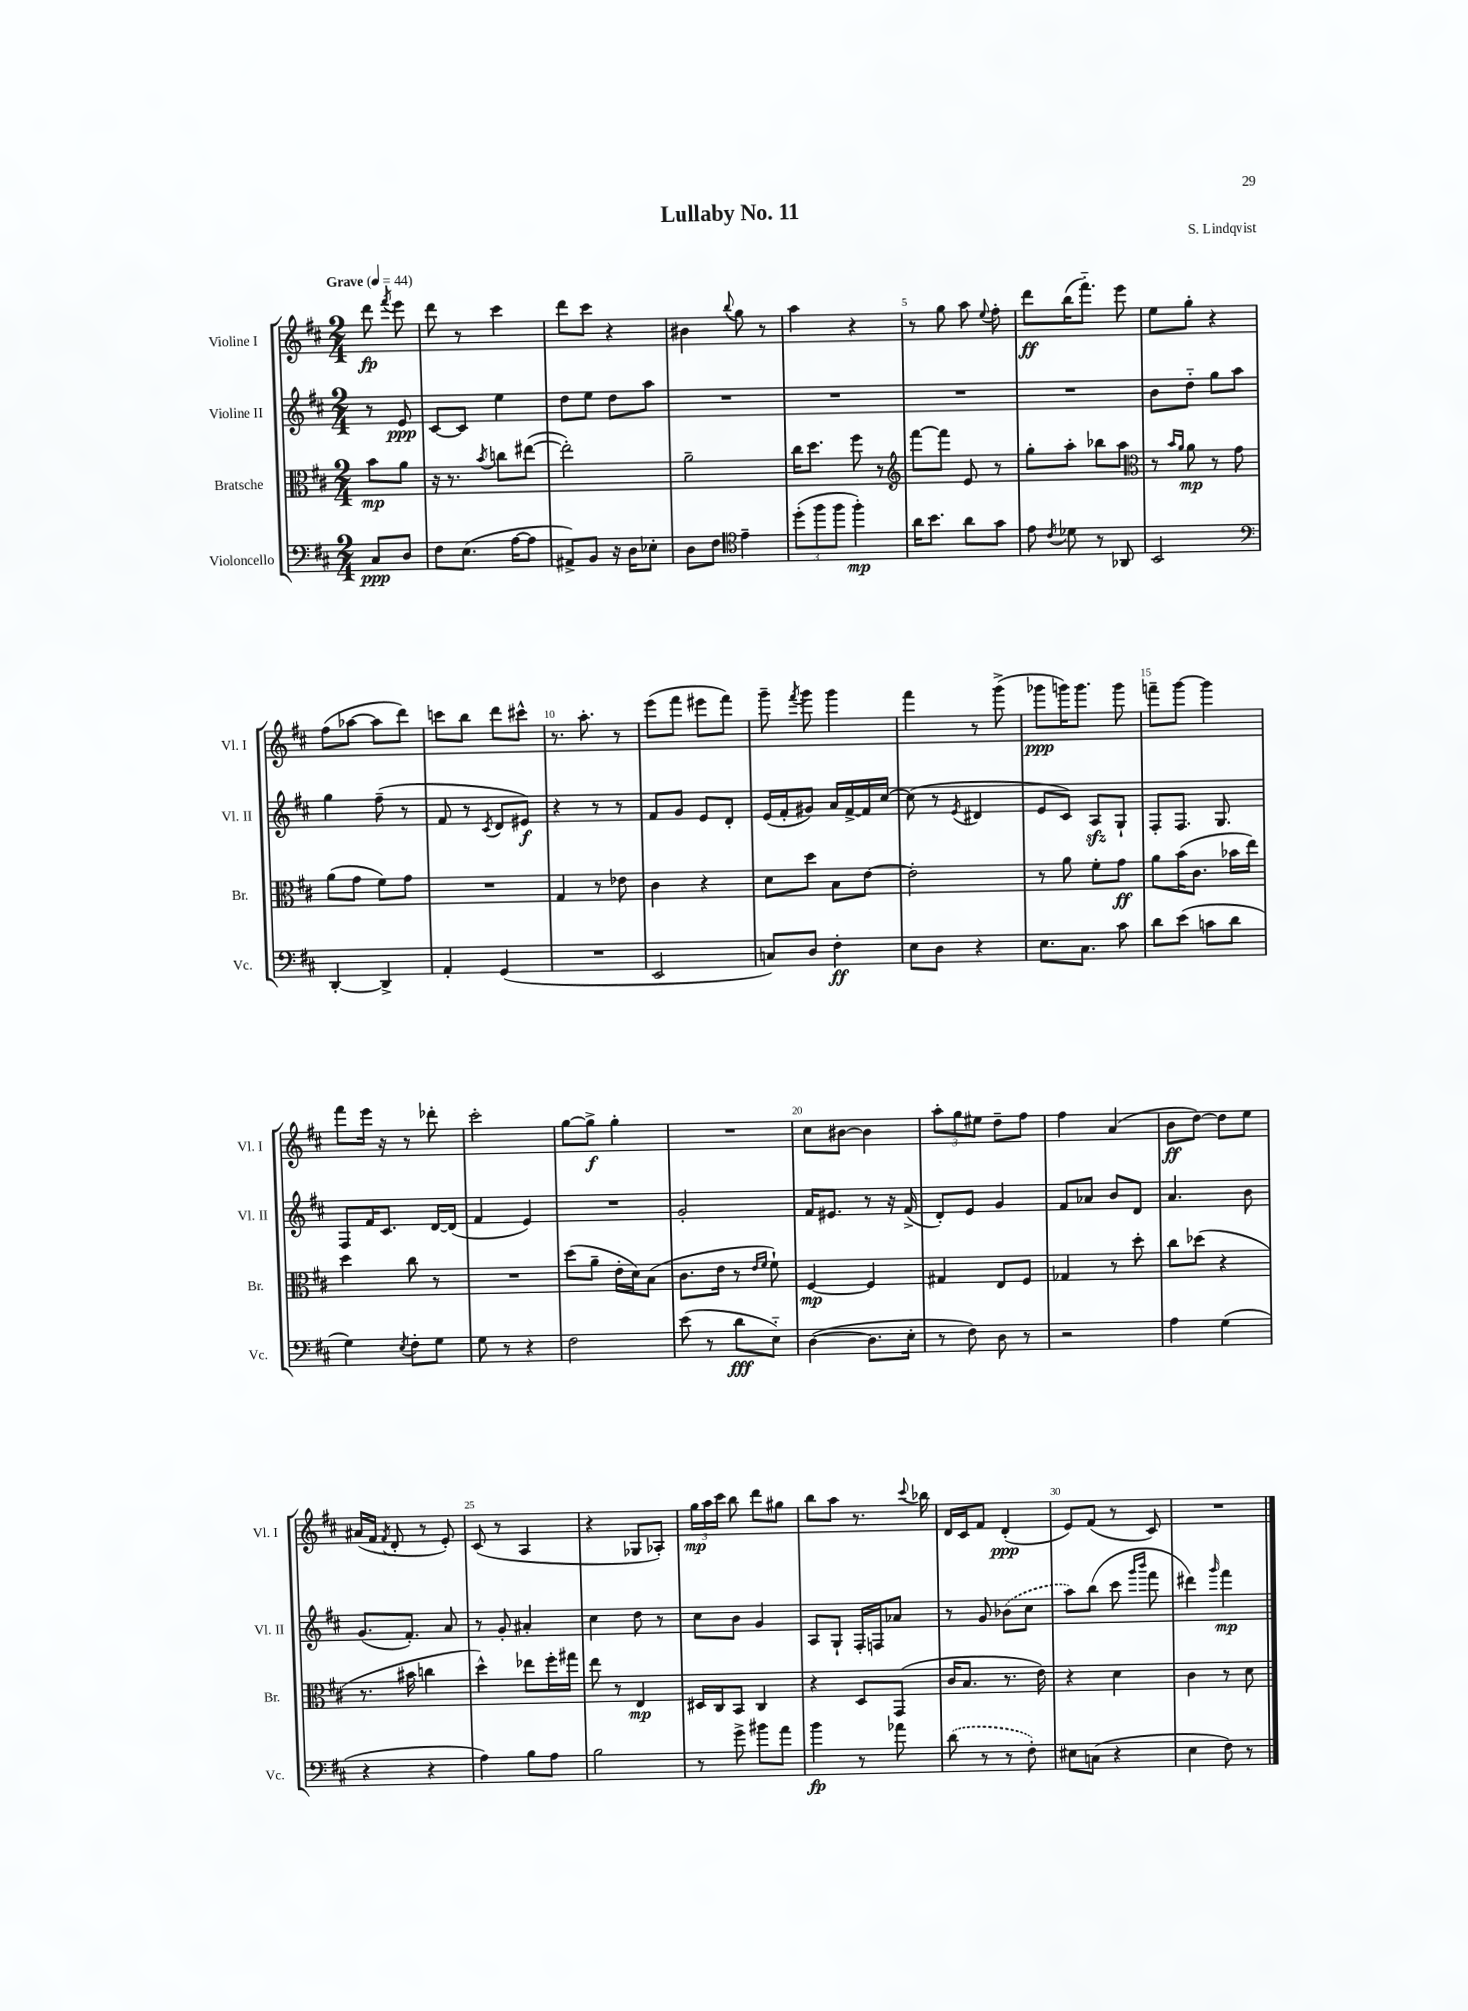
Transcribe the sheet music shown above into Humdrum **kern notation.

**kern	**kern	**kern	**kern
*staff4	*staff3	*staff2	*staff1
*clefF4	*clefC3	*clefG2	*clefG2
*k[f#c#]	*k[f#c#]	*k[f#c#]	*k[f#c#]
*M2/4	*M2/4	*M2/4	*M2/4
*MM44	*MM44	*MM44	*MM44
8C#	8b	8r	8ddd
.	.	.	8qfff#
8D	8a	8e	8eee
=	=	=	=
8F#	16r	[8c#	8ddd
.	8.r	.	.
(8.E	.	8c#]	8r
.	8qb	.	.
.	8cc	4ee	4ccc#
[16A	.	.	.
8A]	([8ee#	.	.
=	=	=	=
8AA#^)	2ee#'])	8dd	8ddd
8BB	.	8ee	8ccc#
16r	.	8dd	4r
16D	.	.	.
8E-'	.	8aa	.
=	=	=	=
8D	2a~	2r	4b#
8F#	.	.	.
*clefC4	*	*	*
.	.	.	8qqbb
4e~	.	.	8gg
.	.	.	8r
=	=	=	=
(12dd'	16cc#	2r	4aa
.	8.dd	.	.
12ff#	.	.	.
12ff#	.	.	.
4ff#')	8ff#	.	4r
.	8r	.	.
=	=	=	=
*	*clefG2	*	*
16a	[8fff#	2r	8r
8.b	.	.	.
.	8fff#]	.	8gg
8a	8e	.	8aa
.	.	.	8qqee
8g	8r	.	8ff#'
=	=	=	=
8e	8gg'	2r	8ddd
8qc#	.	.	.
8d-	8aa'	.	(16bb
.	.	.	8.fff#'~)
8r	8bb-	.	.
8AA-	8aa	.	8eee
=	=	=	=
*	*clefC3	*	*
2BB	8r	8b	8ee
.	16qqb	.	.
.	16qqa	.	.
.	8a	8dd'~	8gg'
.	8r	8gg	4r
.	8g	8aa	.
=	=	=	=
*clefF4	*	*	*
[4DD'	(8a	4gg	(8ff#
.	8g	.	[8aa-
4DD^]	8f#)	(8ff#~	8aa-]
.	8g	8r	8ddd)
=	=	=	=
4AA'	2r	8f#	8ccc
.	.	8r	8bb
.	.	8qc#	.
(4GG	.	8d	8ddd
.	.	8e#)	8ccc#^^
=	=	=	=
2r	4G	4r	8.r
.	.	.	8.aa'
.	8r	8r	.
.	8e-	8r	8r
=	=	=	=
2EE	4c#	8f#	(8eee
.	.	8g	8fff#
.	4r	8e	8eee#
.	.	8d'	8fff#)
=	=	=	=
8C)	8d	(16e	8ggg~
.	.	16f#'	.
.	.	.	8qfff#
8D	8dd	8g#)	8ggg
4F#'	8B	16a	4ggg
.	.	[16f#^	.
.	[8e	16f#]	.
.	.	[16cc#	.
=	=	=	=
8E	2e']	(8cc#]	4fff#
8D	.	8r	.
.	.	8qe	.
4r	.	4d#	8r
.	.	.	(8ggg^
=	=	=	=
8.E	8r	8e	8ggg-
.	8a	8c#)	16ggg)
8.C#	.	.	8.ggg
.	8f#'	8A	.
8c#	8g	8G`	8ggg
=	=	=	=
8d	8a	8F#'	8fff~
(8e	(16b	8.F#	[8ggg
.	8.c#	.	.
8c	.	.	4ggg]
.	.	8.G	.
8d	16b-	.	.
.	16ee)	.	.
=	=	=	=
4G)	4dd	8F#	8fff#
.	.	16f#	16eee
.	.	8.c#	16r
8qE	.	.	.
8F#'	8cc#	.	8r
8G	8r	[16d	8ddd-'
.	.	(16d]	.
=	=	=	=
8G	2r	4f#	2ccc#'
8r	.	.	.
4r	.	4e)	.
=	=	=	=
2F#	(8dd	2r	[8gg
.	8a~	.	8gg^]
.	16e'	.	4gg'
.	16d)	.	.
.	(8B	.	.
=	=	=	=
(8e	8.c#	2g'	2r
8r	.	.	.
.	16e	.	.
8d	8r	.	.
.	16qqe	.	.
.	16qqf#	.	.
8E'~)	8f#`)	.	.
=	=	=	=
([4D	[4F#	16f#	8cc#
.	.	8.e#	.
.	.	.	[8b#
8.D]	4F#]	8r	4b#]
.	.	16r	.
16E'	.	(16f#^	.
=	=	=	=
8r	4G#	8d')	12aa'
.	.	.	12gg
8F#)	.	8e	.
.	.	.	12ee#
8D	8E	4g	8dd~
8r	8F#	.	8ff#
=	=	=	=
2r	4G-	8f#	4ff#
.	.	8a-	.
.	8r	8b	(4a
.	8dd'	8d	.
=	=	=	=
4A	8cc#	4.a	8b
.	(8dd-	.	[8dd)
(4G	4r	.	8dd]
.	.	8b	8ee
=	=	=	=
4r	8.r	(8.g	(16a#
.	.	.	16f#
.	.	.	8qf#
.	.	.	8d'
.	16b#	8.f#')	.
4r	4cc	.	8r
.	.	8a	8e')
=	=	=	=
4A)	4dd^^)	8r	(8c#
.	.	8g'	8r
8B	8ee-	4a#'	4A
8A	16ff#'	.	.
.	16gg#	.	.
=	=	=	=
2B	8ee	4cc#	4r
.	8r	.	.
.	4E	8dd	8G-
.	.	8r	8A-')
=	=	=	=
8r	16D#	8cc#	24gg
.	.	.	24aa
.	16C#	.	.
.	.	.	24ccc#
8g^	8BB	8b	8bb
8b#	4C#	4g	8ddd
8a	.	.	8gg#
=	=	=	=
4b	4r	8A	8bb
.	.	8G`	8aa
8r	8D	16F#'	8.r
.	.	16F	.
8a-	(8GG	8a-	.
.	.	.	8qqccc#
.	.	.	16bb-
=	=	=	=
(8d	16c#	8r	16d
.	8.B	.	16c#
8r	.	8g	8f#
8r	8.r	(8b-	(4d'
8F#')	.	8cc#	.
.	16e)	.	.
=	=	=	=
8E#	4r	8aa)	8e)
(8C	.	(8bb	(8f#
4r	4d	8ccc#	8r
.	.	16qqggg	.
.	.	16qqbbb	.
.	.	8fff#	8c#)
=	=	=	=
4E	4c#	4ddd#)	2r
.	.	16qqggg	.
8F#)	8r	4fff#	.
8r	8d	.	.
==	==	==	==
*-	*-	*-	*-
